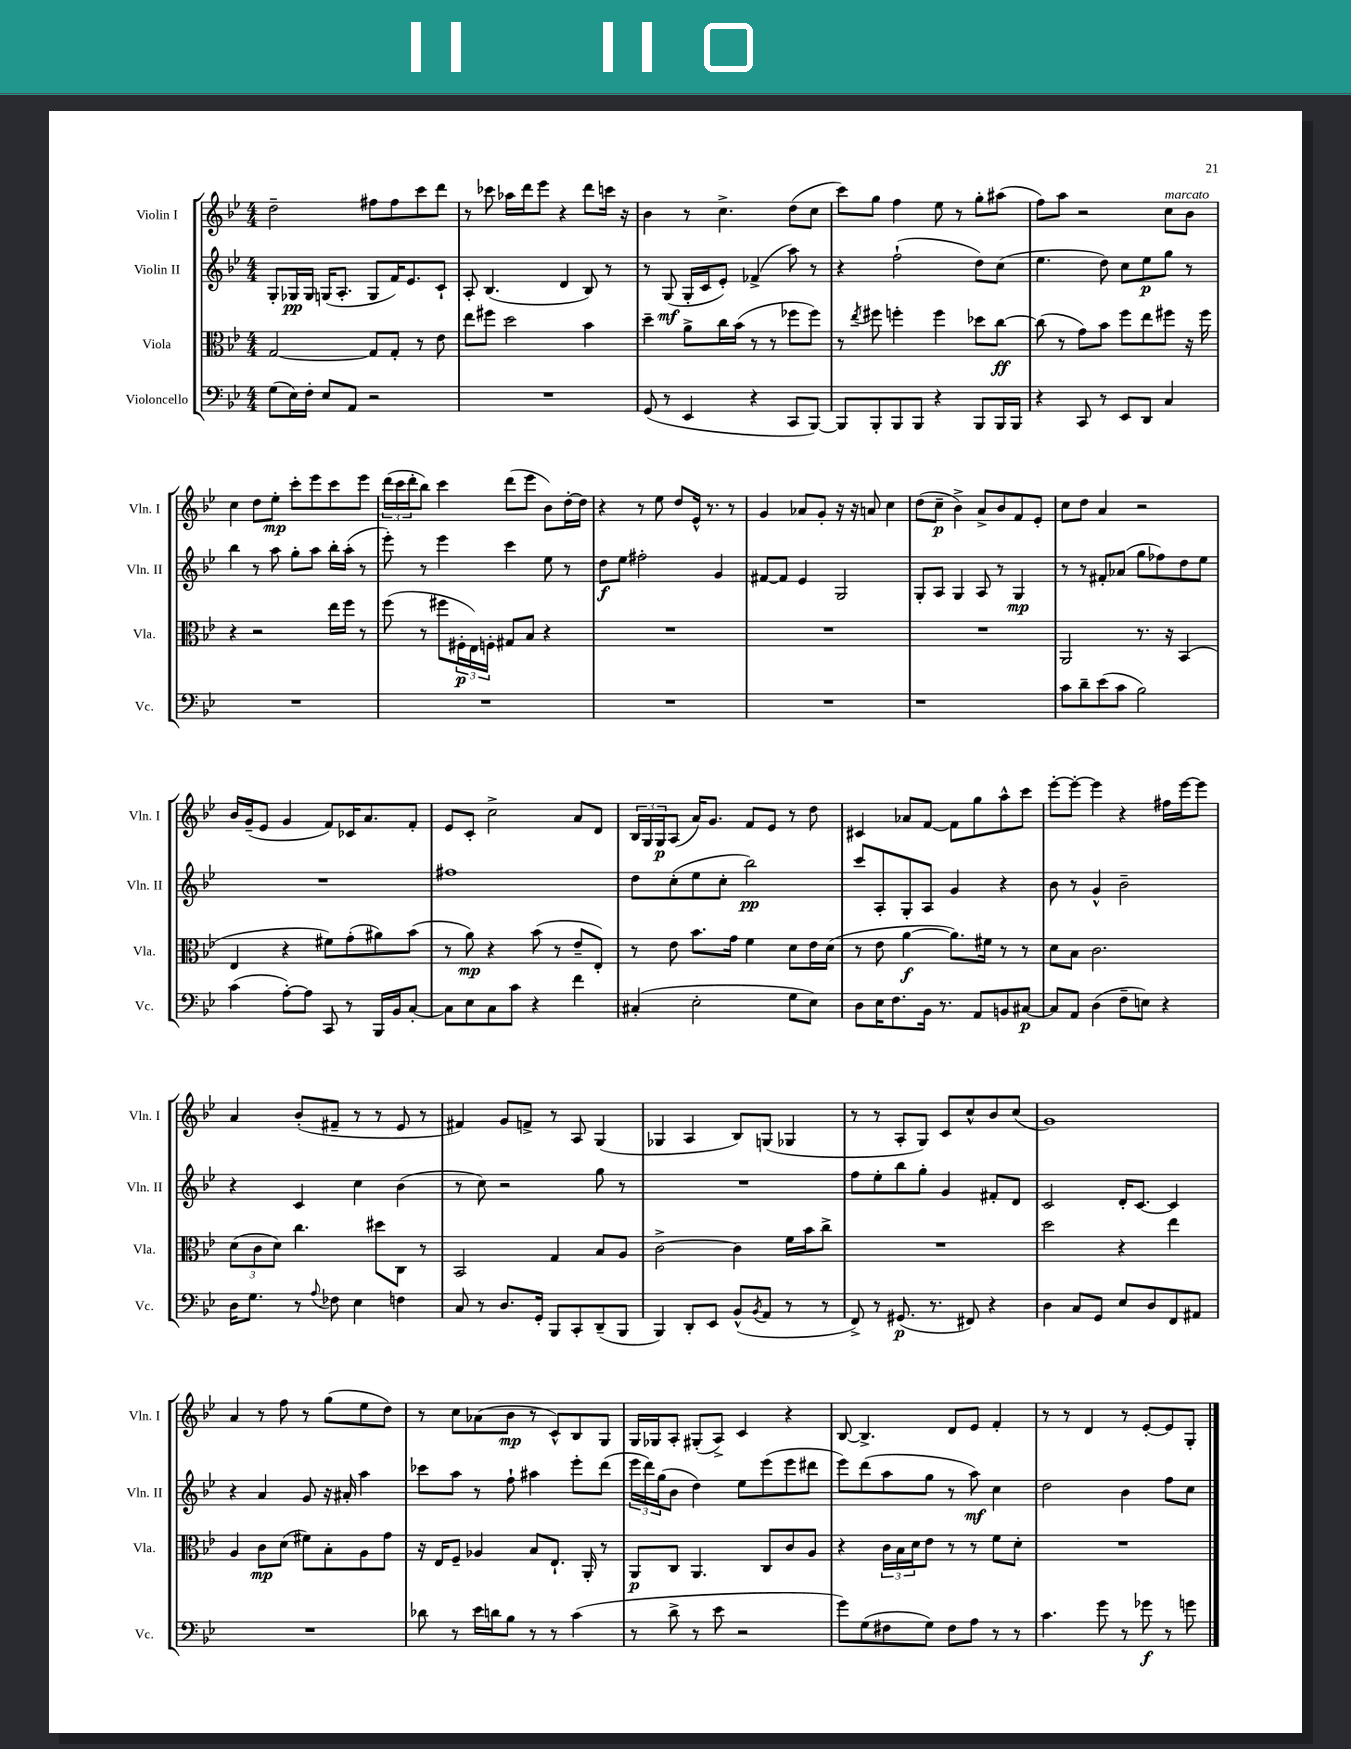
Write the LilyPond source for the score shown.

<<
\new StaffGroup <<
\new Staff = "s0" \with { instrumentName = "Violin I" shortInstrumentName = "Vln. I" } {
    \clef treble \key bes \major \numericTimeSignature \time 4/4
    d''2-- fis''8 fis''8 c'''8 d'''8 |
    r8 ces'''8 aes''16 d'''16 ees'''8 r4 d'''8 c'''16 r16 |
    bes'4 r8 c''4.-> d''8( c''8 |
    c'''8) g''8 f''4 ees''8 r8 g''8-. ais''8( |
    f''8) a''8 r2 c''8^\markup { \italic "marcato" } bes'8 |
    c''4 d''8 ees''8-.\mp c'''8-. ees'''8 c'''8 ees'''8 |
    \tuplet 3/2 { d'''16( c'''16 d'''16-. } bes''8) c'''4 d'''8( ees'''8 bes'8) d''16~-. d''16 |
    r4 r8 ees''8 d''8 ees'16-^ r8. r8 |
    g'4 aes'8 g'8-. r16 r16 a'8 c''4 |
    d''8( c''8--\p bes'4->) a'8-> bes'8 f'8 ees'8-. |
    c''8 d''8 a'4 r2 |
    bes'16 g'16--( ees'8 g'4 f'8) ces'16 a'8. f'8-. |
    ees'8 c'8-. c''2-> a'8 d'8 |
    \tuplet 3/2 { bes16 g16 g16\p } a8( a'16) g'8. f'8 ees'8 r8 d''8 |
    cis'4 aes'8 f'8~ f'8 g''8 a''8-^ c'''8 |
    ees'''8~-. ees'''8~-. ees'''4 r4 fis''16 ees'''16~ ees'''8 |
    a'4 bes'8-.( fis'8-- r8 r8 ees'8 r8 |
    fis'4) g'8 f'8-> r8 a8 g4( |
    ges4 a4 bes8) g8( ges4 |
    r8 r8 a8-. g8) c'8 c''8-^ bes'8 c''8( |
    g'1) |
    a'4 r8 f''8 r8 g''8( ees''8 d''8) |
    r8 c''8 aes'8( bes'8\mp r8 c'8-^) bes8 g8 |
    g16 ges16 a8-. gis8-.( a8->) c'4 r4 |
    bes8~ bes4.-> d'8 ees'8 f'4-. |
    r8 r8 d'4 r8 ees'8~-. ees'8 g8-. \bar "|." |
}
\new Staff = "s1" \with { instrumentName = "Violin II" shortInstrumentName = "Vln. II" } {
    \clef treble \key bes \major \numericTimeSignature \time 4/4
    g8-. ges16\pp ges16 g16( a8.-. g8 f'16) ees'8. c'8-! |
    a8-. bes4.( d'4 bes8) r8 |
    r8 g8\mf( g16-. c'16 ees'8-.) fes'4->( a''8) r8 |
    r4 f''2-!( d''8) c''8( |
    ees''4. d''8) c''8 ees''8\p g''8 r8 |
    bes''4 r8 a''8 g''8-. a''8 bes''16-. a''16-.( r8 |
    ees'''8-.) r8 ees'''4 c'''4 ees''8 r8 |
    d''8\f ees''8 fis''2-. g'4 |
    fis'8~ fis'8 ees'4 g2 |
    g8-. a8 g4 a8 r8 g4\mp |
    r8 r8 fis'8-. aes'8( g''8 fes''8) d''8 ees''8 |
    R1 |
    fis''1 |
    d''8 c''8-.( ees''8 c''8-. bes''2\pp) |
    c'''8 a8-. g8-. a8 g'4 r4 |
    bes'8 r8 g'4-^ bes'2-- |
    r4 c'4 c''4 bes'4( |
    r8 c''8) r2 g''8 r8 |
    R1 |
    f''8 ees''8-. bes''8 g''8-. g'4 fis'8-. d'8 |
    c'2 d'16-. c'8.~ c'4 |
    r4 a'4 g'8 r16 ais'16-. a''4 |
    ces'''8 a''8 r8 f''8-! ais''4 ees'''8-. d'''8( |
    \tuplet 3/2 { ees'''16 d'''16) g''16( } bes'8 d''4) ees''8 ees'''8( ees'''8 dis'''8 |
    ees'''8) d'''8( a''8 g''8 r8 a''8\mf) c''4 |
    d''2 bes'4 f''8 c''8 \bar "|." |
}
\new Staff = "s2" \with { instrumentName = "Viola" shortInstrumentName = "Vla." } {
    \clef alto \key bes \major \numericTimeSignature \time 4/4
    g2~ g8 g8-. r8 ees'8 |
    ees''8 fis''8 d''2 bes'4 |
    d''4-- a'8-> c''16 bes'16( r8 r8 fes''8 fes''8) |
    r8 \acciaccatura { ees''8 } fis''8 f''4-. f''4 des''8 c''8~\ff |
    c''8( r8 g'8) bes'8 f''8 ees''8 fis''8 r16 fis''16 |
    r4 r2 ees''16 f''16 r8 |
    f''8( r8 fis''8 \tuplet 3/2 { fis16-.\p ees16) f16-. } gis8 bes8 r4 |
    R1 |
    R1 |
    R1 |
    a,2 r8. r16 bes,4( |
    ees4 r4 fis'8) g'8-.( ais'8) bes'8( |
    r8 a'8\mp) r4 bes'8( r8 ees'8-- ees8-.) |
    r8 ees'8 bes'8. g'16 f'4 d'8 ees'16 d'16( |
    r8 ees'8 a'4~\f a'8.) fis'16 r8 r8 |
    d'8 bes8 c'2. |
    \tuplet 3/2 { d'8( c'8 d'8) } c''4. dis''8 c8 r8 |
    bes,2 g4 bes8 a8 |
    c'2~-> c'4 f'16 bes'16 c''8-> |
    R1 |
    d''2 r4 ees''4 |
    a4 c'8\mp d'8( fis'8) bes8-. a8 g'8 |
    r16 ees16 f8-- aes4 bes8 ees8.-! a,16-. r8 |
    a,8\p c8 a,4. c8 c'8 a8 |
    r4 \tuplet 3/2 { c'16 bes16 d'16 } ees'8 r8 r8 f'8 d'8-. |
    R1 \bar "|." |
}
\new Staff = "s3" \with { instrumentName = "Violoncello" shortInstrumentName = "Vc." } {
    \clef bass \key bes \major \numericTimeSignature \time 4/4
    g8( ees16) f16-. ees8 a,8 r2 |
    R1 |
    g,8( r8 ees,4 r4 c,8 bes,,8~) |
    bes,,8 bes,,8-. bes,,8 bes,,8 r4 bes,,8 bes,,16 bes,,16 |
    r4 c,8 r8 ees,8 d,8 c4 |
    R1 |
    R1 |
    R1 |
    R1 |
    r1 |
    c'8 d'8-- ees'8( c'8 bes2) |
    c'4( a8~-.) a8 c,8 r8 bes,,16 bes,16 c8~-. |
    c8 ees8 c8 c'8 r4 f'4 |
    cis4-.( ees2-. g8 ees8) |
    d8 ees16 f8. bes,16 r8. a,8 b,8 cis8~\p |
    cis8 a,8 d4( f8-- e8) r4 |
    d16 g8. r8 \appoggiatura { a8 } fes8 ees4 f4 |
    c8 r8 d8. g,16-. bes,,8 c,8-. d,8--( bes,,8 |
    bes,,4) d,8-. ees,8 bes,8-^( \acciaccatura { bes,8 } a,8 r8 r8 |
    f,8->) r8 gis,8.\p( r8. fis,8) r4 |
    d4 c8 g,8 ees8 d8 f,8 ais,8 |
    R1 |
    des'8 r8 ees'16 d'16 bes8 r8 r8 c'4( |
    r8 d'8-> r8 ees'8 r2 |
    g'8) g8( fis8 g8) fis8 a8 r8 r8 |
    c'4. g'8 r8 ges'8\f r8 g'8 \bar "|." |
}
>>
>>
\layout { \context { \Score \remove "Bar_number_engraver" } }
